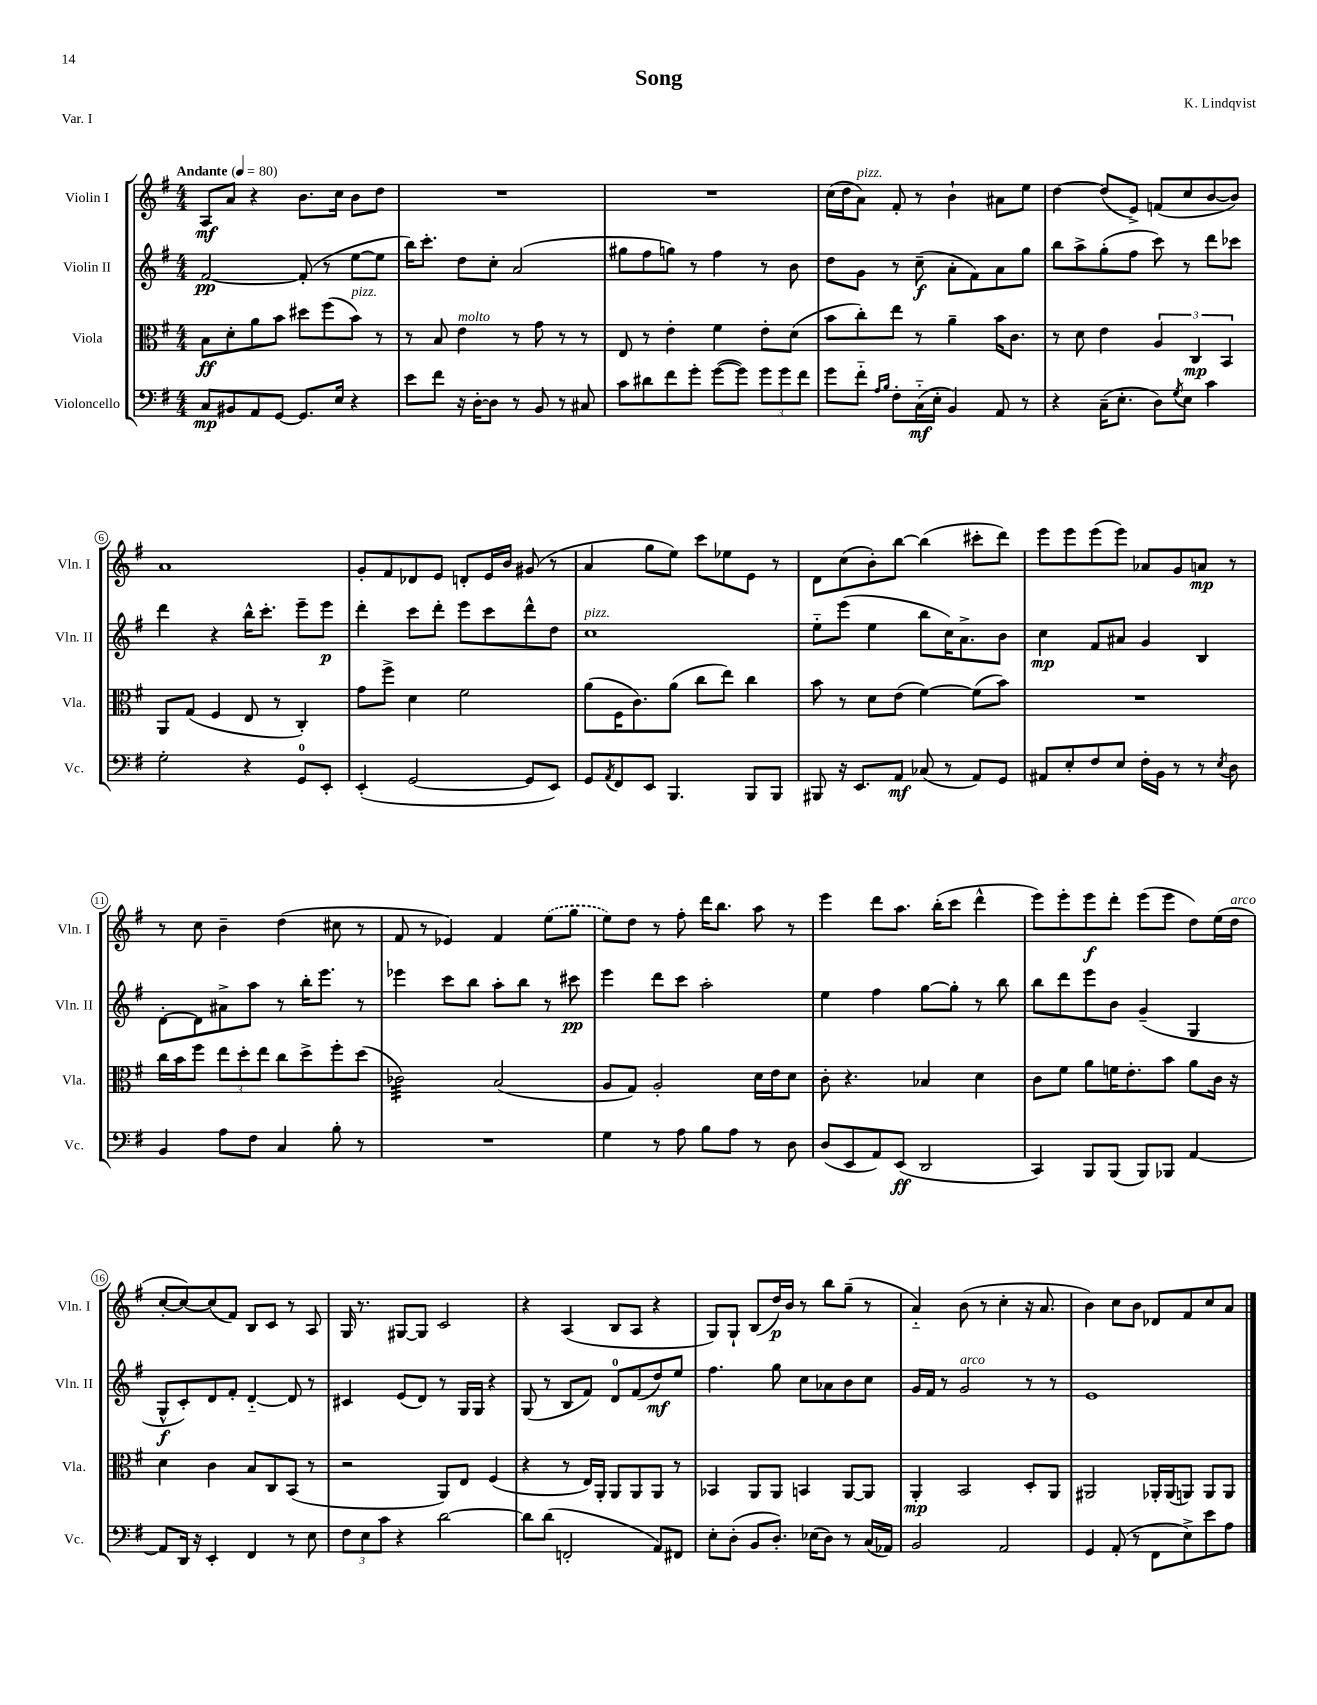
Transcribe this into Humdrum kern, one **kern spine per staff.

**kern	**kern	**kern	**kern
*staff4	*staff3	*staff2	*staff1
*clefF4	*clefC3	*clefG2	*clefG2
*k[f#]	*k[f#]	*k[f#]	*k[f#]
*M4/4	*M4/4	*M4/4	*M4/4
*MM80	*MM80	*MM80	*MM80
8C/L	8B\L	[2f#/	8A/L
8BB#/	8d'\	.	8a/J
8AA/	8a\	.	4r
[8GG/J	8b\J	.	.
8.GG/]L	8dd#\L	(8f#'/]	8.b\L
.	(8ff#\	8r	.
16E/Jk	.	.	16cc\Jk
4r	8b\J)	[8ee\L	8b\L
.	8r	8ee\]J	8dd\J
=	=	=	=
8e\L	8r	16bb\LK)	1r
.	.	8.ccc'\J	.
8f#\J	8B/	.	.
16r	4e\	8dd\L	.
[16D'\LK	.	.	.
8D\]J	.	8cc'\J	.
8r	8r	(2a/	.
8BB/	8g\	.	.
8r	8r	.	.
8C#/	8r	.	.
=	=	=	=
8c\L	8E/	8gg#\L	1r
8d#\	8r	8ff#\	.
8f#\	4e'\	8gg\J)	.
8g'\J	.	8r	.
([8g\L	4f#\	4ff#\	.
8g\]J)	.	.	.
12g\L	8e'\L	8r	.
12g\	.	.	.
.	(8d\J	8b\	.
12f#\J	.	.	.
=	=	=	=
8g\L	8b\L	8dd\L	(16cc\LL
.	.	.	16dd\J
8f#'~\J	8cc'\)	8g\J	8a\J)
16qqA/LL	.	.	.
16qqB/JJ	.	.	.
8F#'\L	8ee\J	8r	8f#'/
(16C'~\L	8r	(8cc~\	8r
16E'\JJ	.	.	.
4BB/)	4a~\	8a'\L	4b`\
.	.	8f#\)	.
8AA/	16b\LK	8a\	8a#\L
.	8.c\J	.	.
8r	.	8gg\J	8ee\J
=	=	=	=
4r	8r	8bb\L	[4dd\
.	8d\	8aa^\	.
(16C~\LK	4e\	(8gg'\	(8dd/]L
8.E'\J	.	.	.
.	.	8ff#\J	8e^/J)
8D\L)	6A/	8ccc\)	(8f/L
8qG/	.	.	.
8E\J	.	8r	8cc/
.	6C/	.	.
4c\	.	8ddd\L	[8b/
.	6BB/	.	.
.	.	8ccc-\J	8b/]J)
=	=	=	=
2G'\	8AA/L	4ddd\	1a
.	(8G/J	.	.
.	4F#/	4r	.
4r	8E/	16bb^^\LK	.
.	.	8.ccc'\J	.
.	8r	.	.
8GG/L	4C'/)	8eee~\L	.
8EE'/J	.	8eee\J	.
=	=	=	=
(4EE'/	8g\L	4ddd'\	8g'/L
.	8ff#^\J	.	8f#/
[2GG/	4d\	8ccc\L	8d-/
.	.	8ddd'\J	8e/J
.	2f#\	8eee\L	8d'/L
.	.	8ccc\	16e/L
.	.	.	16b/JJ
8GG/]L	.	8ddd^^\	(8g#/
8EE/J)	.	8dd\J	8r
=	=	=	=
8GG/L	(8a\L	1cc	4a/
8qAA/	.	.	.
8FF#/	16F#\K	.	.
.	8.c\)	.	.
8EE/J	.	.	8gg\L
4.BBB/	(8a\J	.	8ee\J)
.	8cc\L	.	8ccc\L
.	8ee\J)	.	8ee-\
8BBB/L	4cc\	.	8e\J
8BBB/J	.	.	8r
=	=	=	=
8BBB#/	8b\	8ee'~\L	8d\L
16r	8r	(8eee\J	(8cc\
8.EE/L	.	.	.
.	8d\L	4ee\	8b'\)
8AA/J	(8e\J	.	[8bb\J
(8C-/	[4f#\)	8bb\L	(4bb\]
8r	.	16cc\K)	.
.	.	8.a^\	.
8AA/L)	(8f#\]L	.	8ccc#'\L
8GG/J	8b\J)	8b\J	8ddd\J)
=	=	=	=
8AA#/L	1r	4cc\	8eee\L
8E'/	.	.	8eee\
8F#/	.	8f#/L	(8eee\
8E/J	.	8a#/J	8eee\J)
16F#'\LL	.	4g/	8a-/L
16BB\JJ	.	.	.
8r	.	.	8g/
8r	.	4B/	8a/J
8qE/	.	.	.
8D\	.	.	8r
=	=	=	=
4BB/	16cc\LL	[8d'\L	8r
.	16b\J	.	.
.	8ff#\J	8d\]	8cc\
8A\L	12ee\L	8a#^\	4b~\
.	12dd'\	.	.
8F#\J	.	8aa\J	.
.	12ee\J	.	.
4C/	8cc\L	8r	(4dd\
.	8dd^\	16bb'\LK	.
.	.	8.eee\J	.
8B'\	8ff#'\	.	8cc#\
8r	(8dd\J	8r	8r
=	=	=	=
1r	2c-\)	4eee-\	8f#/
.	.	.	8r
.	.	8ccc\L	4e-/)
.	.	8bb\J	.
.	(2B/	8aa'\L	4f#/
.	.	8bb\J	.
.	.	8r	(8ee\L
.	.	8ccc#\	8gg\J
=	=	=	=
4G\	8A/L	4eee\	8ee\L)
.	8G/J)	.	8dd\J
8r	2A'/	8ddd\L	8r
8A\	.	8ccc\J	8ff#'\
8B\L	.	2aa'\	16ddd\LK
.	.	.	8.bb\J
8A\J	.	.	.
8r	16d\LL	.	8aa\
.	16e\J	.	.
8D\	8d\J	.	8r
=	=	=	=
(8D/L	8c'\	4ee\	4eee\
8EE/	4.r	.	.
8AA/)	.	4ff#\	8ddd\L
(8EE/J	.	.	8.aa\J
2DD/	4B-/	[8gg\L	.
.	.	.	(16bb'\LK
.	.	8gg'\]J	8ccc\J
.	4d\	8r	4ddd^^\
.	.	8bb\	.
=	=	=	=
4CC/)	8c\L	8bb\L	8eee\L)
.	8f#\J	8ddd\	8eee'\
8BBB/L	8a\L	8eee\	8eee\
(8BBB/J	16f\K	8b\J	8ddd'\J
.	8.e'\	.	.
8BBB/L)	.	(4g~/	(8eee\L
8BBB-/J	8b\J	.	8eee\J
[4AA/	8a\L	4G/	8dd\L)
.	16c\Jk	.	(16ee\L
.	16r	.	16dd\JJ
=	=	=	=
8AA/]L	4d\	8G^^/L	[8cc'/L
16DD/Jk	.	8c'/)	8cc/_)
16r	.	.	.
4EE'/	4c\	8d/	(8cc/]
.	.	8f#'/J	8f#/J)
4FF#/	8B/L	[4d'~/	8B/L
.	8C/	.	8c/J
8r	(8BB/J	8d/]	8r
8E\	8r	8r	8A/
=	=	=	=
12F#\L	2r	4c#/	16G/
.	.	.	8.r
12E\	.	.	.
12c\J	.	.	.
4r	.	(8e/L	[8G#/L
.	.	8d/J)	8G#/]J
[2d\	8AA/L)	8r	2c/
.	8E/J	16G/LL	.
.	.	16G/JJ	.
.	(4F#/	4r	.
=	=	=	=
8d\]L	4r	(8G/	4r
(8d\J	.	8r	.
2FF'/	8r	8B/L	(4A/
.	16E/LL)	8f#/J)	.
.	16AA'/JJ	.	.
.	8AA/L	8d/L	8B/L
.	8AA/	(8f#/	8A/J
8AA/L)	8AA/J	8dd/)	4r
8FF#/J	8r	8ee/J	.
=	=	=	=
8E'\L	4BB-/	4.ff#\	8G/L)
(8D'\J	.	.	8G`/J
8BB/L	8AA/L	.	(8B/L
8.D'/J)	8AA/J	8gg\	16dd/L)
.	.	.	16b/JJ
.	4BB/	8cc\L	8r
(16E-\LK	.	.	.
8D\J)	.	8a-\	8bb\L
8r	[8AA/L	8b\	(8gg~\J
(16C/LL	8AA/]J	8cc\J	8r
16AA-/JJ)	.	.	.
=	=	=	=
2BB/	4AA'/	16g/LL	4a'~/)
.	.	16f#/JJ	.
.	.	8r	.
.	2BB/	2g/	(8b\
.	.	.	8r
2AA/	.	.	4cc'\
.	8D'/L	8r	16r
.	.	.	8.a/
.	8AA/J	8r	.
=	=	=	=
4GG/	2AA#/	1e	4b\)
(8AA'/	.	.	8cc\L
8r	.	.	8b\J
8FF#\L	16AA-'/LL	.	8d-/L
.	(16AA-/J	.	.
8E^\)	8AA/J)	.	8f#/
8e\	8AA/L	.	8cc/
8A\J	8AA/J	.	8a/J
==	==	==	==
*-	*-	*-	*-
